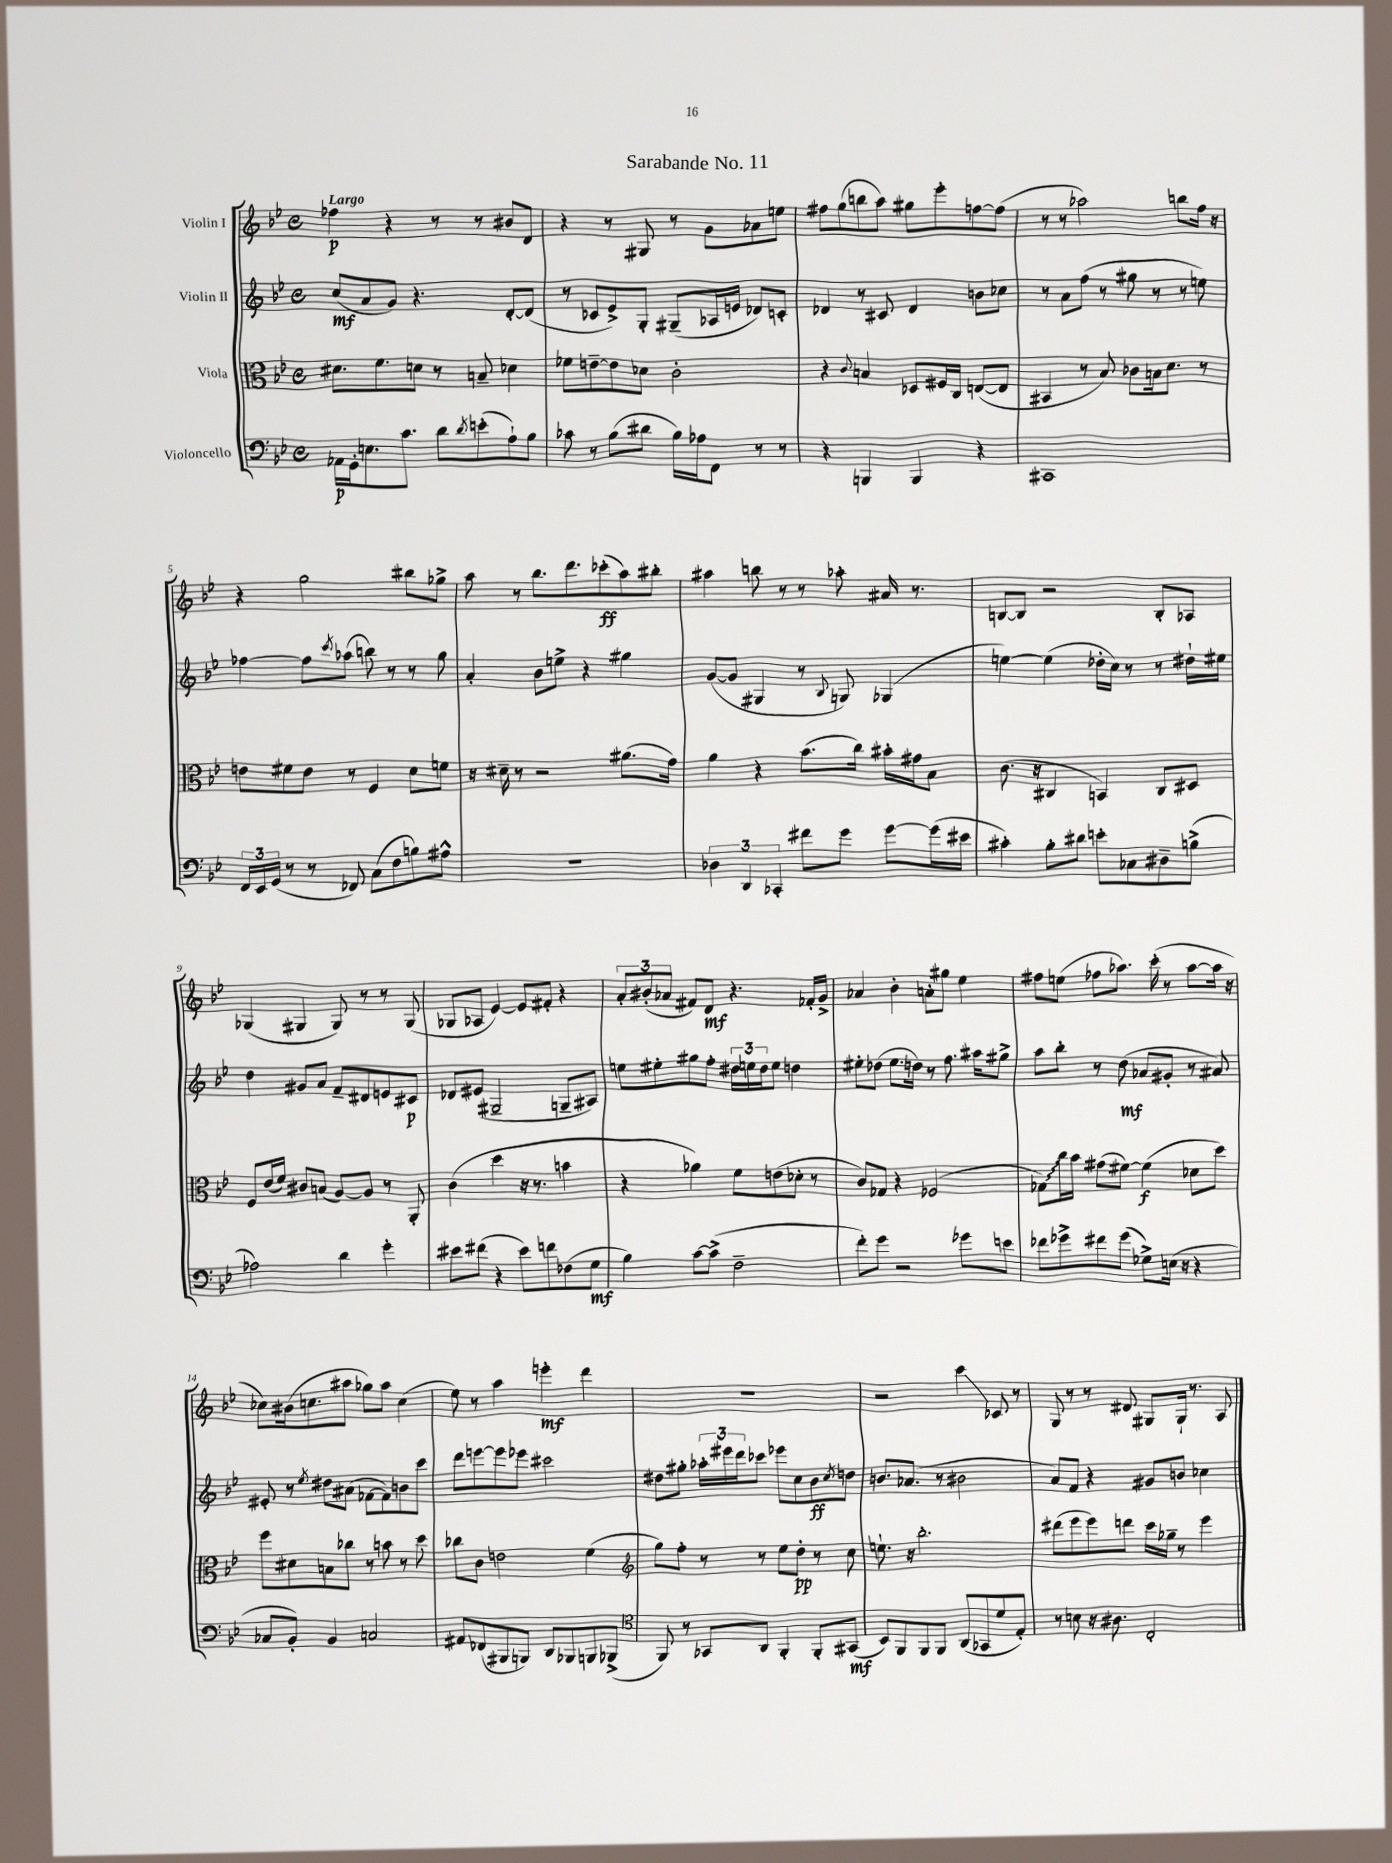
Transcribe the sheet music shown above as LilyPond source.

\header { title = "Sarabande No. 11" }
<<
\new StaffGroup <<
\new Staff = "s0" \with { instrumentName = "Violin I" } {
    \clef treble \key bes \major \defaultTimeSignature \time 4/4 \tempo "Largo"
    fes''4\p r4 r8 r8 bis'8 d'8 |
    r4 r8 gis8 r8 g'8 aes'8 e''8 |
    fis''8 g''8( b''8 a''8) gis''8 ees'''8-. f''8~ f''8( |
    r8 r8 aes''2) b''8 f''16 r16 |
    r4 g''2 bis''8 ges''8-> |
    a''8 r8 bes''8. d'''8. ces'''8-.\ff( a''8) bis''8-. |
    ais''4 b''8 r8 r8 aes''8-. ais'16 r8. |
    b8~ b8 r2 b8-. aes8 |
    ges4( gis4 gis8) r8 r8 gis8( |
    ges8 aes8 ees'4~) ees'8 fis'8-. r4 |
    \tuplet 3/2 { a'8-. bis'8-.( aes'8 } fis'8) d'8\mf r4. fes'16-. g'16-> |
    aes'4 bes'4-. a'8-. gis''8 ees''4 |
    fis''8 e''8( fes''8 aes''8.) c'''16-.( r8 aes''8~ aes''16 r16 |
    ces''8) bis'16( c''8. ais''8 ges''8) ais''8 c''4( |
    ees''8) r8 a''4 e'''4-.\mf d'''4 |
    R1 |
    r2 c'''4\glissando ces'8 r8 |
    g8 r8 r8 dis'8 gis8 gis16-! r8. a8 \bar "|." |
}
\new Staff = "s1" \with { instrumentName = "Violin II" } {
    \clef treble \key bes \major \defaultTimeSignature \time 4/4
    c''8\mf( a'8 g'8) r4. d'8~-. d'8( |
    r8 ces'8 ees'8->) g8-. gis8--( aes16 e'16 des'8) c'8-. |
    des'4 r8 cis'8 des'4 b'8 ces''8 |
    r8 a'8 f''8( r8 gis''8 r8 r8 e''8) |
    fes''4~ fes''8 \acciaccatura { c'''8 } aes''8( b''8) r8 r8 g''8 |
    a'4-. bes'8 e''8-> r4 gis''4 |
    g'8~( g'8 gis4 r8 \appoggiatura { bes8 } g8) ges4( |
    e''4~) e''4( des''16-. c''16) r8 r8 dis''16-! eis''16 |
    d''4 gis'8 a'8 f'8-- dis'8 e'8 cis'8\p |
    des'8 eis'8( gis2-- g8-- ais8) |
    e''8 eis''8-. gis''8 f''8-. \tuplet 3/2 { dis''16 e''16 dis''16 } e''8 d''4 |
    eis''8-. des''8( eis''8. d''16) r8 f''8. ais''16 gis''8-> |
    a''8 bes''8-. r8 d''8\mf( aes'8 gis'8-. r8 ais'8) |
    eis'8-. r8 \acciaccatura { ees''8 } dis''8 ais'8( fes'8~ fes'8) b'8 c'''8 |
    d'''8 e'''8~ e'''8 ees'''8 cis'''2 |
    dis''8 gis''8-. \tuplet 3/2 { aes''16-. eis'''16 d'''16 } ces'''8 ees'''8 c''8 bes'8\ff \acciaccatura { c''8 } d''8 |
    b'8. aes'8.( r8 bis'2 |
    a'8) f'8 r4 gis'8 b'8 ces''4 \bar "|." |
}
\new Staff = "s2" \with { instrumentName = "Viola" } {
    \clef alto \key bes \major \defaultTimeSignature \time 4/4
    dis'8. f'8. d'8 r8 b8-- des'4 |
    fes'8 e'8~-- e'8 des'8 c'2-. |
    r4 \appoggiatura { c'8 } b4 des8 fis16 c16 e8~( e8 |
    bis,4 r8 bes8) ces'8 b16 d'8. r8 |
    e'8 fis'8 e'8 r8 f4 d'8 f'8 |
    r16 dis'16-- r8 r2 ais'8.( g'16) |
    a'4 r4 bes'8.( c''16) bis'16-. gis'16 bes8 |
    c'8.( r16 cis4 b,4) cis8 dis8 |
    f8 ees'16( f'16) cis'8 b8( a8~) a8 r8 a,8-. |
    c'4( d''4 r16 r8. b'4 |
    r4 aes'4) f'8 e'8( des'8-. r8 |
    c'8) ges8 r4 fes2( |
    \once \override Glissando.style = #'zigzag ges8\glissando) c''16 bes'16 gis'8( fis'8~) fis'4\f( des'8 d''8) |
    f''8 dis'8 b8 ces''8 r8 b'8 r8 d''8 |
    ces''8 c'8 e'2 f'4( |
    \clef treble g''8) f''8-. r8 r8 ees''8 d''8-.\pp r8 c''8 |
    e''8.-! r16 bes''2.-. |
    dis'''8( ees'''8 ees'''8) d'''8 c'''16 ges''16-- r8 ees'''4 \bar "|." |
}
\new Staff = "s3" \with { instrumentName = "Violoncello" } {
    \clef bass \key bes \major \defaultTimeSignature \time 4/4
    aes,16\p g,16-. e8. c'8. d'8 \acciaccatura { d'8 } e'8-.( a8-!) bes8 |
    ces'8 r8 bes8( dis'8 bes16) aes16 f,8 r8 r8 |
    r4 b,,4 b,,4 r4 |
    cis,1 |
    \tuplet 3/2 { f,16 ees,16 g,16( } r8 r8 fes,8) c8( \once \override Glissando.style = #'zigzag f8\glissando b8) ais8-^ |
    R1 |
    \tuplet 3/2 { des4 d,4 ces,4-. } fis'8 g'8 g'8~ g'16( eis'16 |
    cis'4-.) bes8-. dis'8 e'8-. ces8 dis8-- b8->( |
    aes2) d'4 g'4-. |
    eis'8 fis'8( r4 eis'8) f'8 fes8( g8\mf |
    bes4) c'8~ c'8->( f2-- |
    f'8-.) g'8 r2 ges'8 e'8 |
    fes'8 ges'8-> fis'8 ges'8( ges8->) e16( r16 r4 |
    ces8 bes,8-.) bes,4 c2 |
    ais,8 fes,8( bis,,8 b,,8) d,8 bes,,8 b,,8 bes,,8->( |
    \clef tenor f,8) r8 ges,8 a,8 f,4-. f,8-. gis,8\mf( |
    bes,8) f,8 f,8 f,8 a,8( ges,8 d'8 ees8-.) |
    r8 b8 r16 ais8. c2-. \bar "|." |
}
>>
>>
